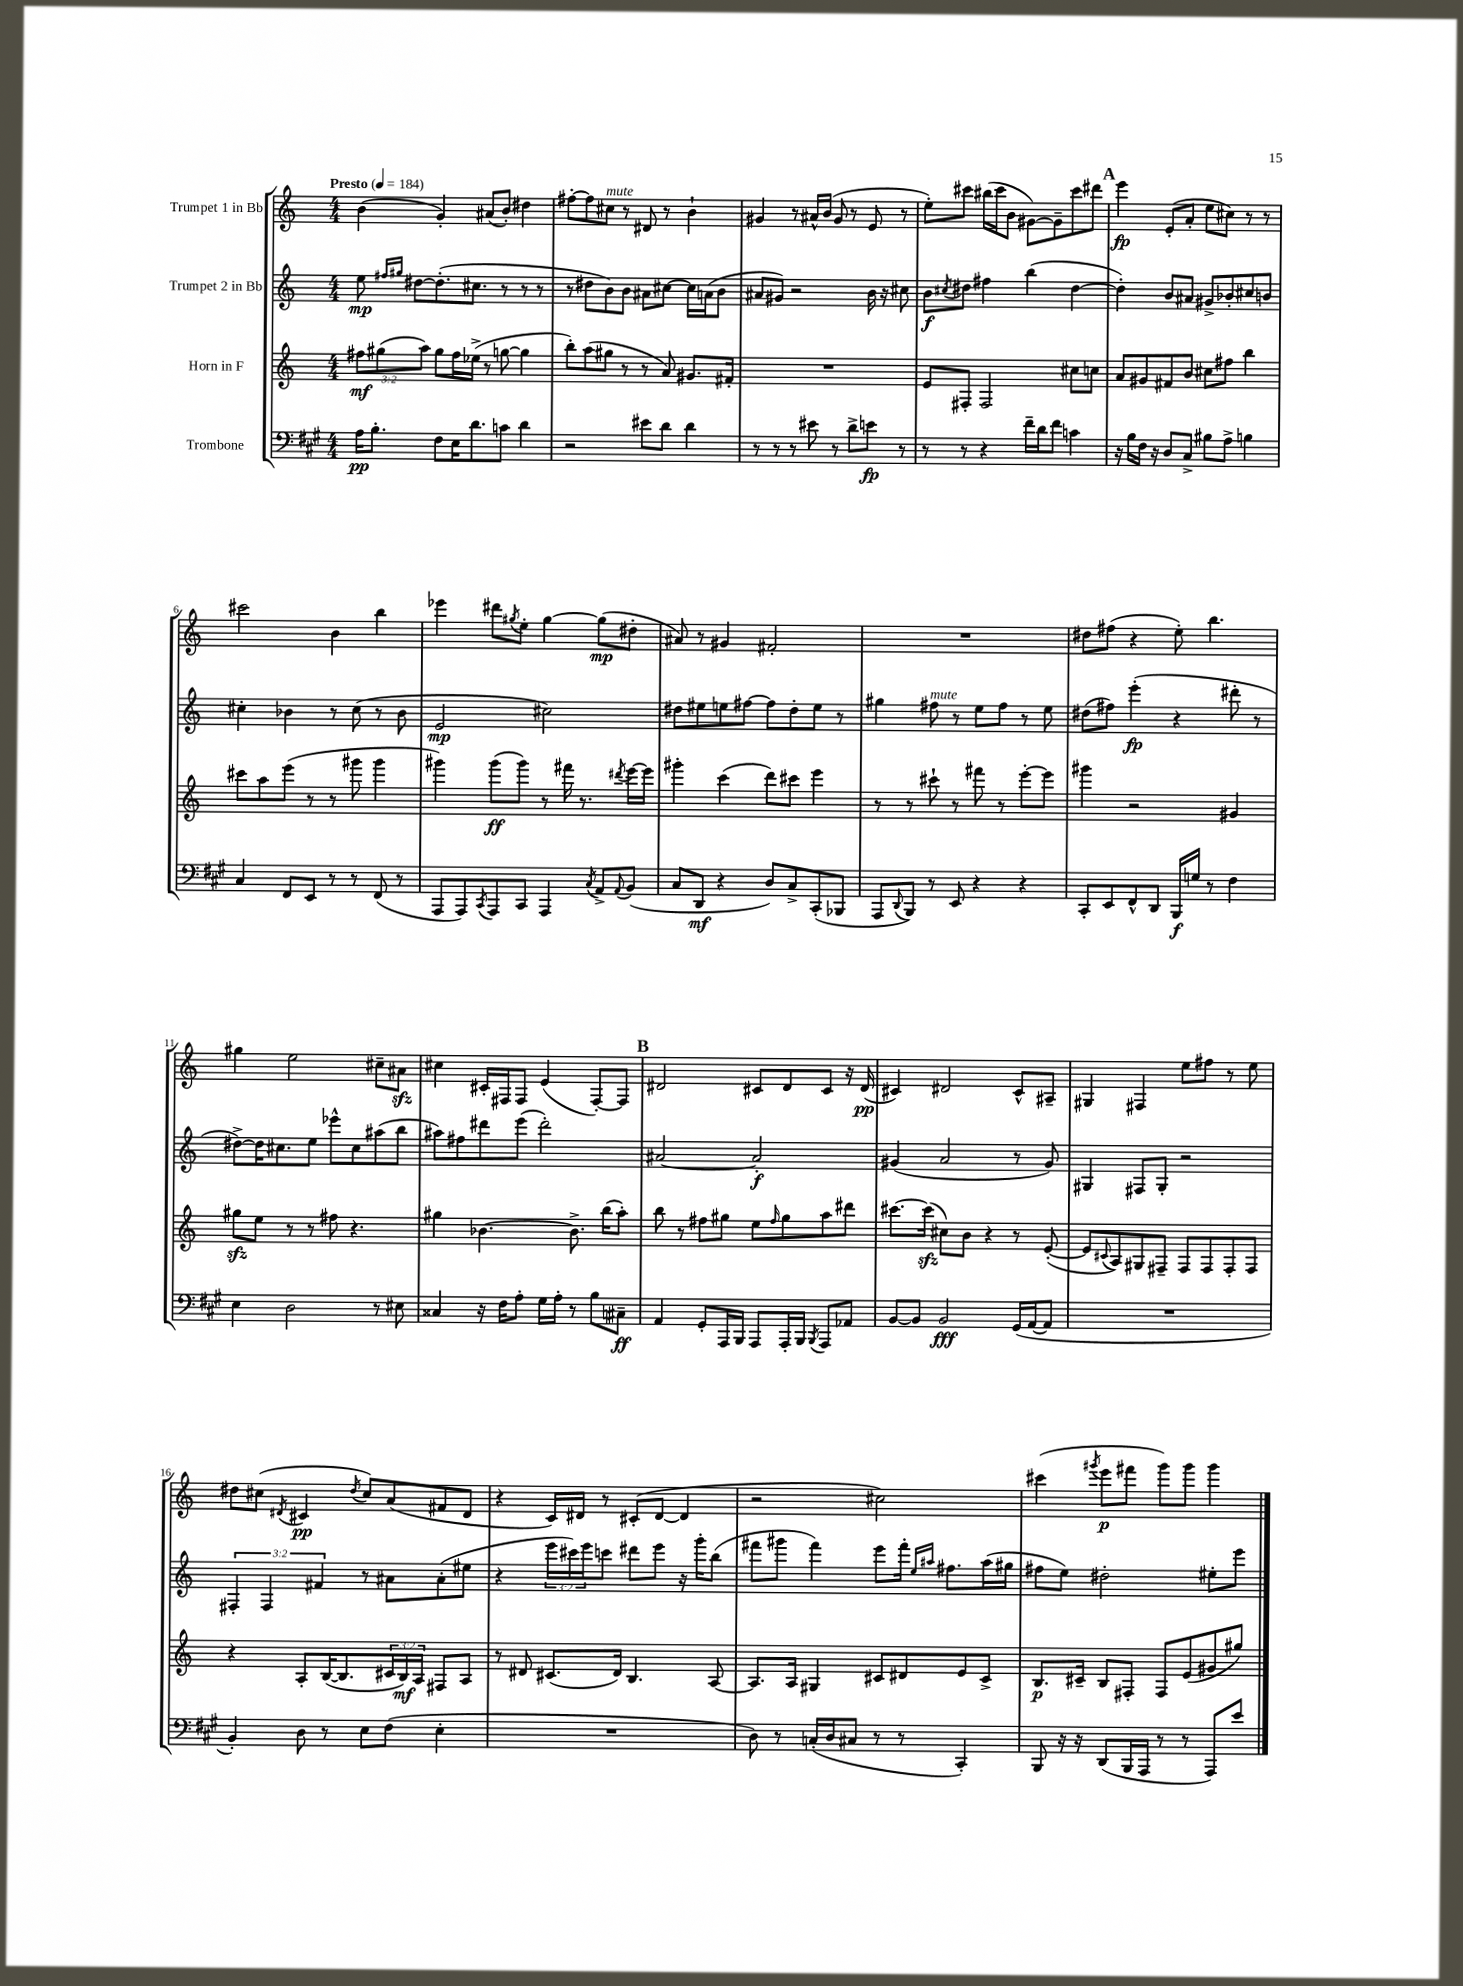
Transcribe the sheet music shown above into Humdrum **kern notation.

**kern	**kern	**kern	**kern
*staff4	*staff3	*staff2	*staff1
*clefF4	*clefG2	*clefG2	*clefG2
*k[f#c#g#]	*k[]	*k[]	*k[]
*M4/4	*M4/4	*M4/4	*M4/4
*MM184	*MM184	*MM184	*MM184
16A	12ff#	8ee	(4b
8.B'	.	.	.
.	(12gg#	.	.
.	.	16qqff#	.
.	.	16qqgg#	.
.	.	[8dd#	.
.	12aa)	.	.
8F#	8gg#	(8.dd#']	4g')
16E	16ff#	.	.
8.d	(16ee-^	8.cc#	.
.	8r	.	(8a#
8c	[8gg	8r	8b')
4d	4gg]	8r	4dd#
.	.	8r	.
=	=	=	=
2r	8bb')	8r	[8ff#'
.	(8aa	8dd#	8ff#]
.	8gg#	8b)	8cc#
.	8r	8b	8r
8e#	8r	8a#	8d#
8d	8a)	[8cc#	8r
4d	8.g#	16cc#]	4b`
.	.	(16a	.
.	.	8b	.
.	16f#'	.	.
=	=	=	=
8r	1r	8a#	4g#
8r	.	8g#)	.
8r	.	2r	8r
8e#	.	.	16a#^^
.	.	.	(16b
8r	.	.	8g#
8d^	.	.	8r
8e	.	16b	8e
.	.	16r	.
8r	.	8cc#	8r
=	=	=	=
8r	8e	8b	8ee')
.	.	8qcc#	.
8r	8F#'	8dd#	8ccc#
4r	2F#	4ff#	(16bb#
.	.	.	16ccc#
.	.	.	8b
16f#~	.	(4bb	[8g#)
16d	.	.	.
8f#	.	.	8g#~]
4c	8cc#	[4dd#	8ccc#
.	8cc	.	8ddd#
=	=	=	=
16r	8a	4dd#'])	4eee
16B	.	.	.
16F#	8g#	.	.
16r	.	.	.
8D	8f#	8b	(8e'
8C#^	8b	8a#	8a'
8B#	8cc#	8g#^	8ee
8A^	8ff#	8b-'	8cc#)
4B	4bb	8cc#	8r
.	.	8b	8r
=	=	=	=
4C#	8ccc#	4cc#'	2ccc#
.	8aa	.	.
8FF#	(8eee	4b-	.
8EE	8r	.	.
8r	8r	8r	4b
8r	8ggg#	(8cc#	.
(8FF#	4ggg#	8r	4bb
8r	.	8b-	.
=	=	=	=
8AAA	4ggg#)	2e	4eee-
8AAA)	.	.	.
8qCC#	.	.	.
8AAA	(8ggg#	.	8ddd#
.	.	.	8qgg#
8CC#	8ggg#)	.	8ee'
4AAA	8r	2cc#)	[4gg#
.	16fff#	.	.
.	8.r	.	.
8qC#	.	.	.
8AA^	.	.	(8gg#]
8qqAA	8qddd#	.	.
(8BB	[16eee	.	8dd#'
.	16eee]	.	.
=	=	=	=
8C#	4ggg#'	8dd#	8a#)
8DD	.	8ee#	8r
4r	(4ccc	8ee	4g#
.	.	[8ff#	.
8D)	8ddd)	8ff#]	2f#'
8C#^	8ccc#	8dd#'	.
(8CC#'	4eee	8ee	.
8BBB-	.	8r	.
=	=	=	=
8AAA	8r	4gg#	1r
8qqDD	.	.	.
8BBB)	8r	.	.
8r	8ccc#`	8ff#	.
8EE	8r	8r	.
4r	8fff#	8ee	.
.	8r	8ff#	.
4r	[8eee'	8r	.
.	8eee]	8ee	.
=	=	=	=
8CC#'	4ggg#	(8dd#	8dd#
8EE	.	8ff#)	(8ff#
8FF#^^	2r	(4eee'	4r
8DD	.	.	.
16BBB	.	4r	8ee')
16G	.	.	.
8r	.	.	4.bb
4F#	4g#	8ddd#'	.
.	.	8r	.
=	=	=	=
4E	8gg#	[8dd#^)	4gg#
.	8ee	16dd#]	.
.	.	8.cc#	.
2D	8r	.	2ee
.	8r	8ee	.
.	8ff#	8eee-^^	.
.	4.r	8cc#	.
8r	.	(8aa#	8cc#~
8E#	.	8bb	8a#
=	=	=	=
4C##	4gg#	8aa#)	4cc#
.	.	8ff#	.
16r	[4.b-	8ddd#	16c#'
16F#	.	.	16F#
8A'	.	(8eee	8F#
16G#	.	2ddd#')	(4e
16A'	.	.	.
8r	8.b-^]	.	.
8B	.	.	[8F#')
.	(16bb	.	.
8C#~	8aa')	.	8F#]
=	=	=	=
4AA	8bb	[2a#	2d#
.	8r	.	.
8GG#'	8ff#	.	.
16AAA	8gg#	.	.
16BBB	.	.	.
8AAA	8ee	2a#']	8c#
.	16qqff#	.	.
16AAA'	8gg#	.	8d#
16BBB	.	.	.
8qBBB	.	.	.
8AAA	8aa	.	8c#
8AA-	8ddd#	.	16r
.	.	.	(16d#
=	=	=	=
[8BB	[8.ccc#	(4g#	4c#)
8BB]	.	.	.
.	(16ccc#]	.	.
2BB	8cc#)	2a	2d#
.	8b	.	.
.	4r	.	.
(16GG#	8r	8r	8c#^^
[16AA	.	.	.
8AA]	([8e'	8g#)	8A#~
=	=	=	=
1r	8e]	4G#	4G#
.	8qqc#	.	.
.	8A)	.	.
.	8G#	8F#	4F#
.	8F#~	8G#'	.
.	8F#	2r	8ee
.	8F#	.	8ff#
.	8F#'	.	8r
.	8F#	.	8ee
=	=	=	=
4BB')	4r	6F#'	8dd#
.	.	.	(8cc#
.	.	6F#	.
.	.	.	8qd#
8D	8A'	.	4c#
.	.	6f#	.
8r	([16B	.	.
.	8.B]	.	.
.	.	.	8qdd#
8E	.	8r	8cc#)
(8F#	24c#	8a#	(8a
.	24B)	.	.
.	24A	.	.
4E'	8F#	(8a#'	8f#
.	8A	8ee#	8d#
=	=	=	=
1r	8r	4r	4r
.	8d#	.	.
.	(8.c#	24eee	16c)
.	.	24ccc#)	.
.	.	.	16d#
.	.	24eee	.
.	.	8ccc	8r
.	16d#)	.	.
.	4.B	8ddd#	(8c#'
.	.	8eee	[8d#
.	.	16r	4d#]
.	.	16ggg'	.
.	[8A	(8bb	.
=	=	=	=
8D)	8.A]	8fff#	2r
8r	.	8ggg#	.
.	16A	.	.
(16C'	4G#	4fff#)	.
16D	.	.	.
8C#	.	.	.
8r	8c#	8eee	2cc#)
8r	8d#	16fff#'	.
.	.	16qqee	.
.	.	16qqaa#	.
.	.	8.ff#	.
4CC#')	8e	.	.
.	8c#^	(16aa#	.
.	.	16gg#	.
=	=	=	=
8BBB	8.B	8ff#	(4ccc#
16r	.	8ee)	.
16r	16c#~	.	.
.	.	.	8qggg#
(8DD	8B	2dd#'	8eee
16BBB	8F#'	.	8fff#
16AAA	.	.	.
8r	8F#	.	8ggg#)
8r	(8e	.	8ggg#
8AAA)	8g#	8ee#'	4ggg#
8e	8gg#)	8eee	.
==	==	==	==
*-	*-	*-	*-
